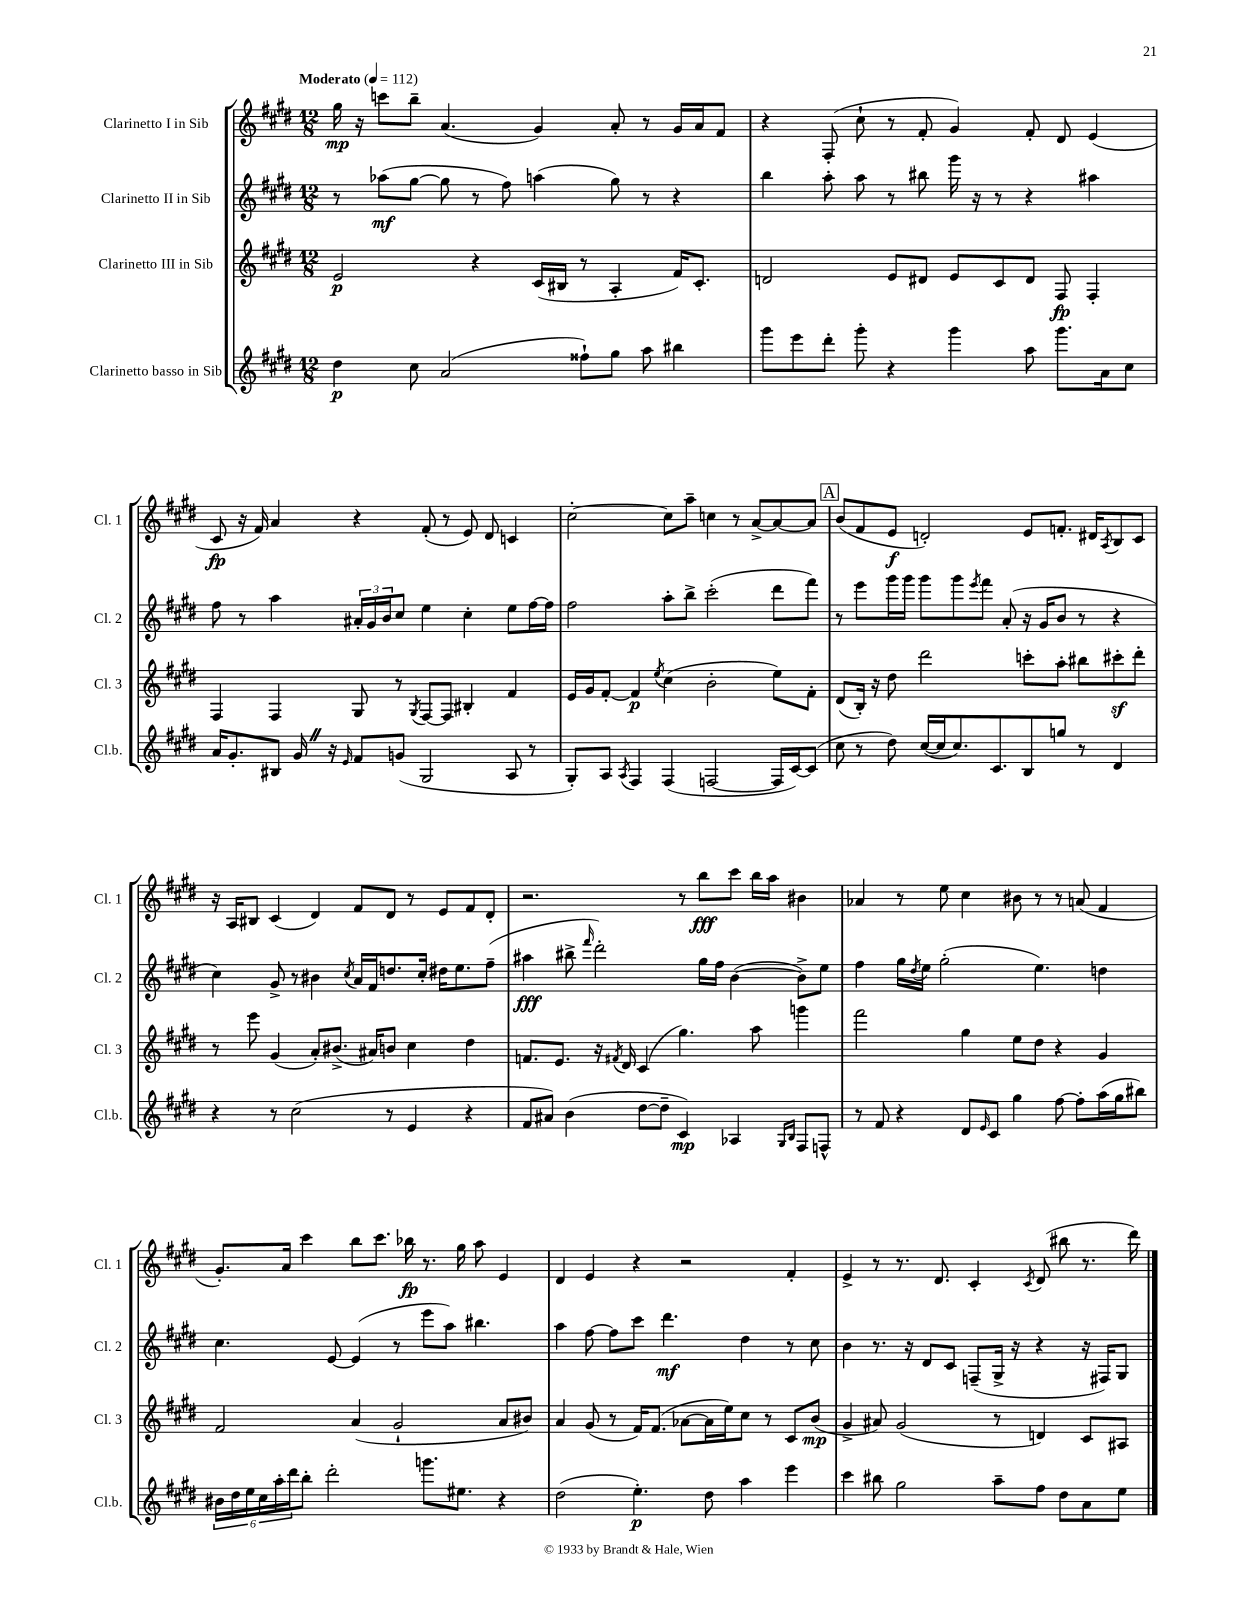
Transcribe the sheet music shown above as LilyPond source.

<<
\new StaffGroup <<
\new Staff = "s0" \with { instrumentName = "Clarinetto I in Sib" shortInstrumentName = "Cl. 1" } {
    \clef treble \key e \major \numericTimeSignature \time 12/8 \tempo "Moderato" 4 = 112
    gis''16\mp r16 c'''8 b''8-- a'4.( gis'4) a'8-. r8 gis'16 a'16 fis'8 |
    r4 fis8-.( cis''8-! r8 fis'8-. gis'4) fis'8-. dis'8 e'4( |
    cis'8\fp r16 fis'16) a'4 r4 fis'8-.( r8 e'8) dis'8 c'4 |
    cis''2~-. cis''8 a''8-- c''4 r8 a'8~-> a'8~ a'8 |
    \mark \markup { \box "A" } b'8( fis'8 e'8\f d'2-.) e'8 f'8.-. dis'16 \acciaccatura { a8 } b8 cis'8 |
    r16 a16 bis8 cis'4( dis'4) fis'8 dis'8 r8 e'8 fis'8 dis'8-. |
    r2. r8 b''8\fff cis'''8 b''16 a''16 bis'4 |
    aes'4 r8 e''8 cis''4 bis'8 r8 r8 a'8( fis'4 |
    gis'8.-.) a'16 cis'''4 b''8 cis'''8. bes''16\fp r8. gis''16 a''8 e'4 |
    dis'4 e'4 r4 r2 fis'4-. |
    e'4-> r8 r8. dis'8. cis'4-. \acciaccatura { cis'8 } dis'8( bis''8 r8. dis'''16) \bar "|." |
}
\new Staff = "s1" \with { instrumentName = "Clarinetto II in Sib" shortInstrumentName = "Cl. 2" } {
    \clef treble \key e \major \numericTimeSignature \time 12/8
    r8 aes''8\mf( gis''8~ gis''8 r8 fis''8) a''4( gis''8) r8 r4 |
    b''4 a''8-. a''8 r8 bis''8 gis'''16 r16 r8 r4 ais''4 |
    fis''8 r8 a''4 \tuplet 3/2 { ais'16-. gis'16 b'16 } cis''8 e''4 cis''4-. e''8 fis''16~ fis''16 |
    fis''2 a''8-. b''8-> cis'''2-.( dis'''8 fis'''8) |
    \mark \markup { \box "A" } r8 e'''8 gis'''16 gis'''16 gis'''8 gis'''8 \acciaccatura { e'''8 } fis'''8 a'8-.( r16 gis'16 b'8 r8 r4 |
    cis''4) gis'8-> r8 bis'4 \acciaccatura { cis''8 } a'16 fis'16 d''8. cis''16-. dis''16 e''8. fis''8--( |
    ais''4\fff bis''8-> \grace { fis'''16 } dis'''2-.) gis''16 fis''16 b'4~( b'8->) e''8 |
    fis''4 gis''16 \acciaccatura { dis''8 } e''16 gis''2-.( e''4.) d''4 |
    cis''4. e'8~ e'4( r8 e'''8 a''8) bis''4. |
    a''4 fis''8~ fis''8 cis'''8 dis'''4.\mf dis''4 r8 cis''8 |
    b'4 r8. r16 dis'8 cis'8 f8--( gis16-> r16 r4 r16 fis16) gis8 \bar "|." |
}
\new Staff = "s2" \with { instrumentName = "Clarinetto III in Sib" shortInstrumentName = "Cl. 3" } {
    \clef treble \key e \major \numericTimeSignature \time 12/8
    e'2\p r4 cis'16( bis16 r8 a4-. fis'16) cis'8.-. |
    d'2 e'8 dis'8 e'8 cis'8 dis'8 fis8\fp fis4-. |
    fis4 fis4 gis8 r8 \acciaccatura { gis8 } fis8~ fis8 bis4-. fis'4 |
    e'16 gis'16 fis'8~-. fis'4\p \acciaccatura { e''8 } cis''4( b'2-. e''8) fis'8-. |
    \mark \markup { \box "A" } dis'8( b16-.) r16 dis''8 dis'''2 c'''8-. a''8-. bis''8 cis'''8-.\sf dis'''8-. |
    r8 e'''8 gis'4( a'8-.) bis'8.->( ais'16) b'8 cis''4 dis''4 |
    f'8. e'8. r16 \acciaccatura { fis'8 } dis'16 cis'4( gis''4.) a''8 g'''4 |
    fis'''2 gis''4 e''8 dis''8 r4 gis'4 |
    fis'2 a'4( gis'2-! a'8 bis'8) |
    a'4 gis'8( r8 fis'16) fis'8.( aes'8~ aes'16 e''16) cis''8 r8 cis'8 b'8\mp( |
    gis'4-> ais'8) gis'2( r8 d'4) cis'8 ais8 \bar "|." |
}
\new Staff = "s3" \with { instrumentName = "Clarinetto basso in Sib" shortInstrumentName = "Cl.b." } {
    \clef treble \key e \major \numericTimeSignature \time 12/8
    dis''4\p cis''8 a'2( fisis''8-!) gis''8 a''8 bis''4 |
    gis'''8 e'''8 dis'''8-. gis'''8-. r4 gis'''4 a''8 gis'''8. a'16 cis''8 |
    a'16 gis'8.-. bis8 gis'16 \once \override BreathingSign.text = \markup { \musicglyph "scripts.caesura.straight" } \breathe r16 \grace { e'16 } fis'8 g'8( gis2 a8 r8 |
    gis8-.) a8 \acciaccatura { a8 } fis4 fis4( f2~ f16 cis'16~) cis'8( |
    \mark \markup { \box "A" } cis''8 r8 dis''8) cis''16~( cis''16 cis''8.) cis'8. b8 g''8 r8 dis'4 |
    r4 r8 cis''2( r8 e'4 r4 |
    fis'8 ais'8) b'4( dis''8~ dis''8-- cis'4\mp) aes4 \grace { gis16 b16 } fis8 f8-^ |
    r8 fis'8 r4 dis'8 \grace { e'16 } cis'8 gis''4 fis''8~ fis''8-. a''16( gis''16 bis''8) |
    \tuplet 6/4 { bis'16 dis''16 e''16 cis''16 a''16-. dis'''16 } b''8-. dis'''2-. g'''8. eis''8. r4 |
    dis''2( e''4.-.\p) dis''8 a''4 e'''4 |
    cis'''4 bis''8 gis''2 a''8-- fis''8 dis''8 a'8 e''8 \bar "|." |
}
>>
>>
\layout { \context { \Score \remove "Bar_number_engraver" } }
